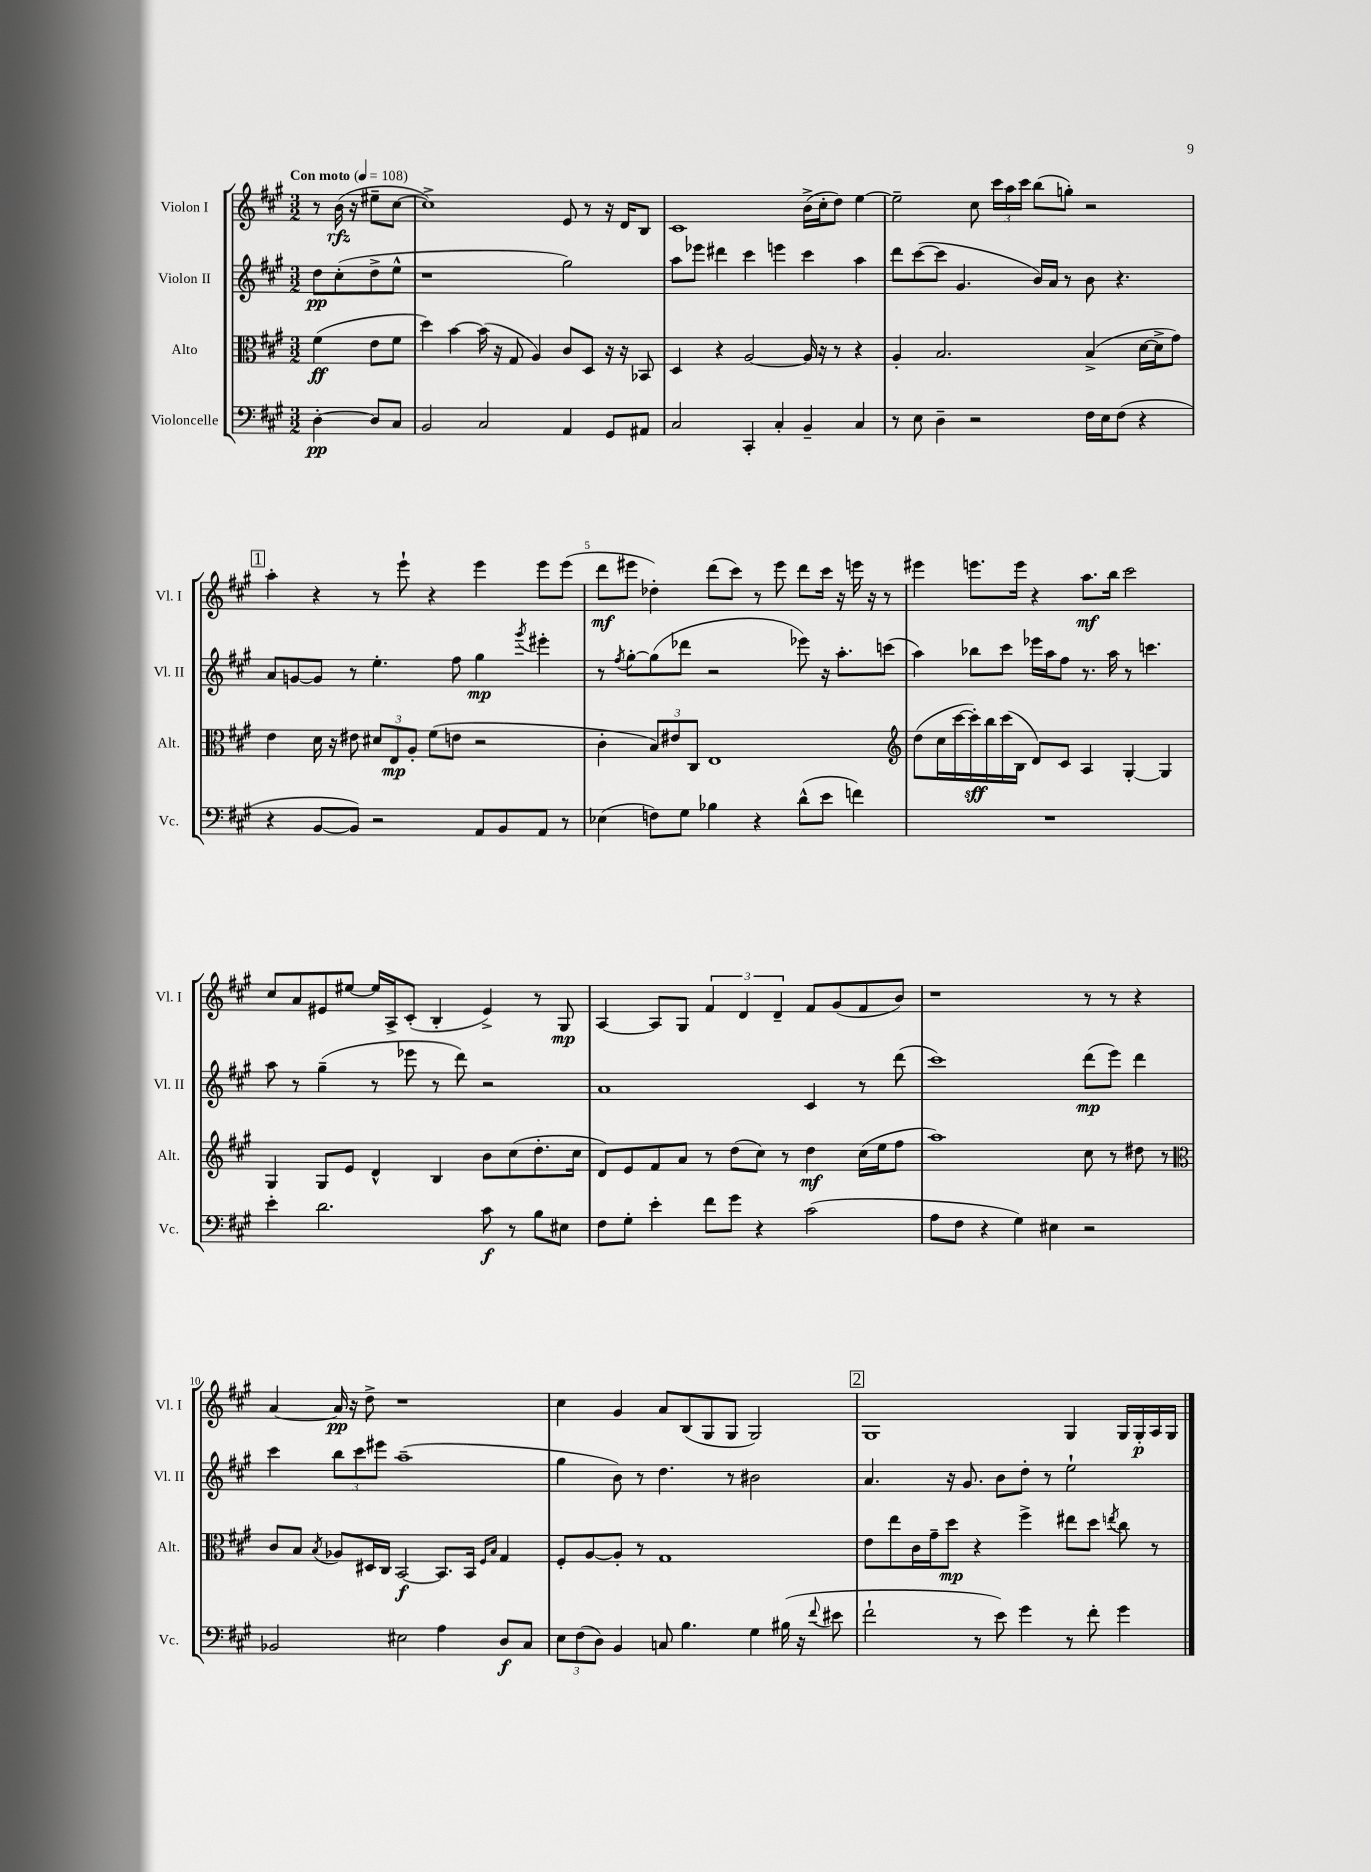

**kern	**kern	**kern	**kern
*staff4	*staff3	*staff2	*staff1
*clefF4	*clefC3	*clefG2	*clefG2
*k[f#c#g#]	*k[f#c#g#]	*k[f#c#g#]	*k[f#c#g#]
*M3/2	*M3/2	*M3/2	*M3/2
*MM108	*MM108	*MM108	*MM108
[4D'	(4f#	8dd	8r
.	.	(8cc#'	(16b
.	.	.	16r
8D]	8e	8dd^	8ee#~
8C#	8f#	8ee^^	[8cc#
=	=	=	=
2BB	4dd)	1r	1cc#^])
.	[4b	.	.
2C#	(16b]	.	.
.	16r	.	.
.	8G#	.	.
.	4A)	.	.
4AA	8c#	2gg#)	8e
.	8D	.	8r
8GG#	16r	.	16r
.	16r	.	16d
8AA#	8BB-	.	8B
=	=	=	=
2C#	4D	8aa	1c#
.	.	8eee-	.
.	4r	4ddd#	.
4CC#'	[2A	4ccc#	.
4C#'	.	4eee	.
4BB~	16A]	4ccc#	(16b^
.	16r	.	16cc#'
.	8r	.	8dd)
4C#	4r	4aa	[4ee
=	=	=	=
8r	4A'	8ddd	2ee~]
8E	.	([8ccc#	.
4D~	2.B	8ccc#]	.
.	.	4.g#	.
2r	.	.	8cc#
.	.	.	24ccc#
.	.	.	24aa
.	.	.	24ccc#
.	.	16b)	(8bb
.	.	16a	.
.	.	8r	8gg')
16F#	(4B^	8b	2r
16E	.	.	.
(8F#	.	4.r	.
4r	[16d	.	.
.	16d^]	.	.
.	8g#)	.	.
=	=	=	=
4r	4e	8a	4aa'
.	.	[8g	.
[8BB	16d	8g]	4r
.	16r	.	.
8BB])	8e#	8r	.
2r	12d#	4.ee'	8r
.	12E	.	.
.	.	.	8eee`
.	12A'	.	.
.	(8f#	.	4r
.	8e	8ff#	.
8AA	2r	4gg#	4eee
8BB	.	.	.
.	.	8qggg#	.
8AA	.	4eee#'	8eee
8r	.	.	(8eee
=	=	=	=
(4E-	4c#'	8r	8ddd
.	.	8qff#	.
.	.	[8gg#'	8eee#
8F)	12B)	(8gg#]	4dd-')
.	12e#	.	.
8G#	.	8ddd-	.
.	12C#	.	.
4B-	1E	2r	(8ddd
.	.	.	8ccc#)
4r	.	.	8r
.	.	.	8eee#
(8d^^	.	8eee-)	8ddd
8e	.	16r	16ccc#
.	.	8.aa'	16r
4f)	.	.	16eee
.	.	.	16r
.	.	(8ccc	8r
=	=	=	=
*	*clefG2	*	*
1.r	(8dd	4aa)	4eee#
.	16cc#	.	.
.	[16ccc#	.	.
.	16ccc#'])	8bb-	8.eee
.	16bb	.	.
.	(16ccc#	8ccc#	.
.	16B	.	16eee
.	8d)	16eee-	4r
.	.	16aa	.
.	8c#	8ff#	.
.	4A	8.r	8.aa
.	.	16aa	16bb
.	[4G#'	8r	2ccc#
.	.	4.ccc	.
.	4G#]	.	.
=	=	=	=
4e'	4G#	8aa	8cc#
.	.	8r	8a
2.d	8G#	(4gg#~	8e#
.	8e	.	[8ee#
.	4d^^	8r	16ee#]
.	.	.	16A^
.	.	8eee-	(8c#'
.	4B	8r	4B'
.	.	8ddd)	.
8c#	8b	2r	4e#^)
8r	(8cc#	.	.
8B	8.dd'	.	8r
8E#	.	.	8G#
.	16cc#	.	.
=	=	=	=
8F#	8d)	1a	[4A
8G#'	8e	.	.
4e'	8f#	.	8A]
.	8a	.	8G#
8f#	8r	.	6f#
8g#	(8dd	.	.
.	.	.	6d
4r	8cc#)	.	.
.	.	.	6d~
.	8r	.	.
(2c#	4dd	4c#	8f#
.	.	.	(8g#
.	(16cc#	8r	8f#
.	16ee	.	.
.	8ff#	(8ddd	8b)
=	=	=	=
8A	1aa)	1ccc#)	1r
8F#	.	.	.
4r	.	.	.
4G#)	.	.	.
4E#	.	.	.
2r	8cc#	(8ddd	8r
.	8r	8eee)	8r
.	8dd#	4ddd	4r
.	8r	.	.
=	=	=	=
*	*clefC3	*	*
2BB-	8c#	4ccc#	[4a
.	8B	.	.
.	8qB	.	.
.	8A-	12bb	16a]
.	.	.	16r
.	.	12ccc#	.
.	16D#	.	8dd^
.	.	12eee#	.
.	16C#	.	.
2E#	[2BB	(1aa~	1r
4A	8.BB]	.	.
.	16BB	.	.
.	16qqF#	.	.
.	16qqB	.	.
8D	4G#	.	.
8C#	.	.	.
=	=	=	=
12E	8F#'	4gg#	4cc#
(12F#	.	.	.
.	[8A	.	.
12D)	.	.	.
4BB	8A']	8b)	4g#
.	8r	8r	.
8C	1G#	4.dd	8a
4.B	.	.	(8B
.	.	.	8G#
.	.	8r	8G#
4G#	.	2b#	2G#)
(16B#	.	.	.
16r	.	.	.
8qqf#	.	.	.
8e#	.	.	.
=	=	=	=
2f#`	8e	4.a	1G#
.	8ee	.	.
.	16c#	.	.
.	16g#~	.	.
.	8dd	16r	.
.	.	8.g#	.
8r	4r	.	.
8e)	.	8b	.
4g#	4ff#^	8dd'	.
.	.	8r	.
8r	8ee#	2ee`	4G#
8f#'	8dd	.	.
.	8qee	.	.
4g#	8cc#	.	16G#
.	.	.	16G#'
.	8r	.	16A
.	.	.	16G#
==	==	==	==
*-	*-	*-	*-
